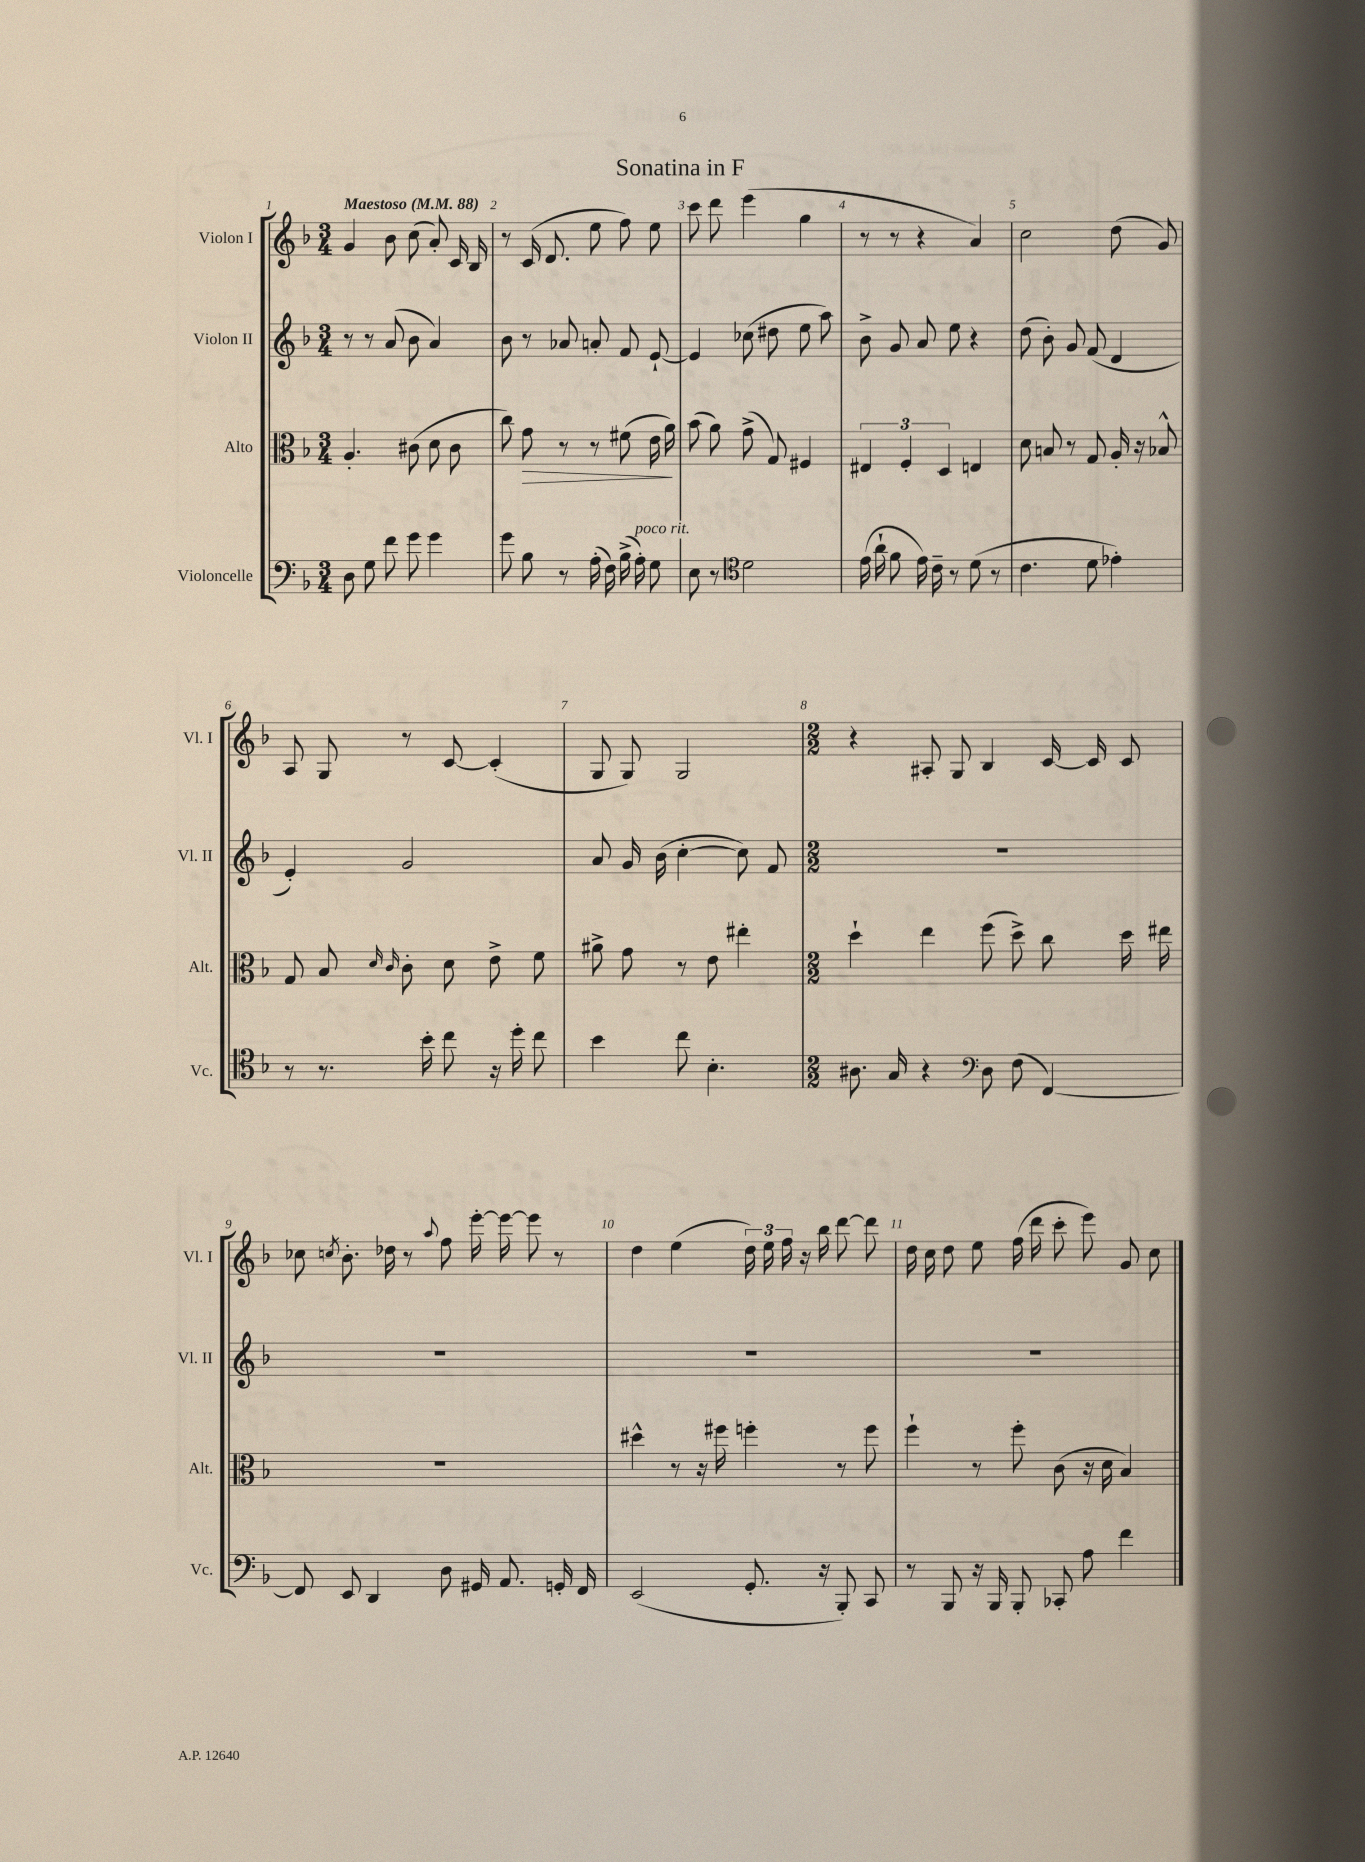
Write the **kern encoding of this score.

**kern	**kern	**kern	**kern
*staff4	*staff3	*staff2	*staff1
*clefF4	*clefC3	*clefG2	*clefG2
*k[b-]	*k[b-]	*k[b-]	*k[b-]
*M3/4	*M3/4	*M3/4	*M3/4
*MM88	*MM88	*MM88	*MM88
8D	4.A'	8r	4g
8G	.	8r	.
8f	.	(8a	8b-
8g	(8c#	8b-	(8cc
4g	8d	4a)	8a')
.	8c#	.	16c
.	.	.	16B-
=	=	=	=
8g	8cc)	8b-	8r
8B-	8g	8r	(16c
.	.	.	8.d
8r	8r	8a-	.
(16A'	8r	8a'	8ee
16F)	.	.	.
(16B-^	(8f#	8f	8ff)
16A')	.	.	.
8G	16e	[8e`	8ee
.	16a)	.	.
=	=	=	=
8E	(8b-	4e]	8ccc
8r	8a)	.	8ddd
*clefC4	*	*	*
2d	(8g^	(8cc-	(4eee
.	8G)	8dd#	.
.	4F#	8ee	4gg
.	.	8aa)	.
=	=	=	=
(16e	6E#	8b-^	8r
16a`	.	.	.
8f	.	8g	8r
.	6F'	.	.
16e)	.	8a	4r
16c~	.	.	.
.	6D	.	.
8r	.	8ee	.
(8d	4E	4r	4a)
8r	.	.	.
=	=	=	=
4.c	8d	(8dd	2cc
.	8B	8b-')	.
.	8r	8g	.
8d	8G	(8f	.
4e-')	16A'	4d	(8dd
.	16r	.	.
.	8B-^^	.	8g)
=	=	=	=
8r	8G	4e')	8A
8.r	8B-	.	8G
.	16qqd	.	.
.	16qqc	.	.
.	8c'	2g	8r
16b-'	.	.	.
8cc	8d	.	[8c
16r	8e^	.	(4c']
16dd'	.	.	.
8cc	8f	.	.
=	=	=	=
4b-	8a#^	8a	8G
.	8g	16g	8G)
.	.	(16b-	.
8cc	8r	[4cc'	2G
4.B-'	8e	.	.
.	4ee#'	8cc])	.
.	.	8f	.
=	=	=	=
*M2/2	*M2/2	*M2/2	*M2/2
8.A#	4dd`	1r	4r
16G	.	.	.
4r	4ee	.	8A#'
.	.	.	8G
*clefF4	*	*	*
8D	(8ff	.	4B-
(8F	8dd^)	.	.
[4FF)	8cc	.	[16c
.	.	.	16c]
.	16dd	.	8c
.	16ee#	.	.
=	=	=	=
8FF]	1r	1r	8cc-
.	.	.	8qcc
8EE	.	.	8.b-'
4DD	.	.	.
.	.	.	16dd-
.	.	.	8r
.	.	.	8qqaa
8D	.	.	8ff
16GG#	.	.	[16eee'
8.AA	.	.	16eee_
.	.	.	8eee]
16GG'	.	.	8r
16FF	.	.	.
=	=	=	=
(2EE	4dd#^^	1r	4dd
.	8r	.	(4ee
.	16r	.	.
.	16ff#	.	.
8.GG'	4ff'	.	24dd)
.	.	.	24ee
.	.	.	24ff
.	.	.	16r
16r	.	.	16bb-
8BBB-')	8r	.	[8ddd
8CC	8ff	.	8ddd]
=	=	=	=
8r	4ff`	1r	16dd
.	.	.	16cc
8BBB-	.	.	8dd
16r	8r	.	8ee
16BBB-	.	.	.
8BBB-'	8ff'	.	(16ff
.	.	.	16ddd
8CC-'	(8c	.	8ccc'
8A	16r	.	8eee)
.	16d	.	.
4f	4B-)	.	8g
.	.	.	8cc
==	==	==	==
*-	*-	*-	*-
